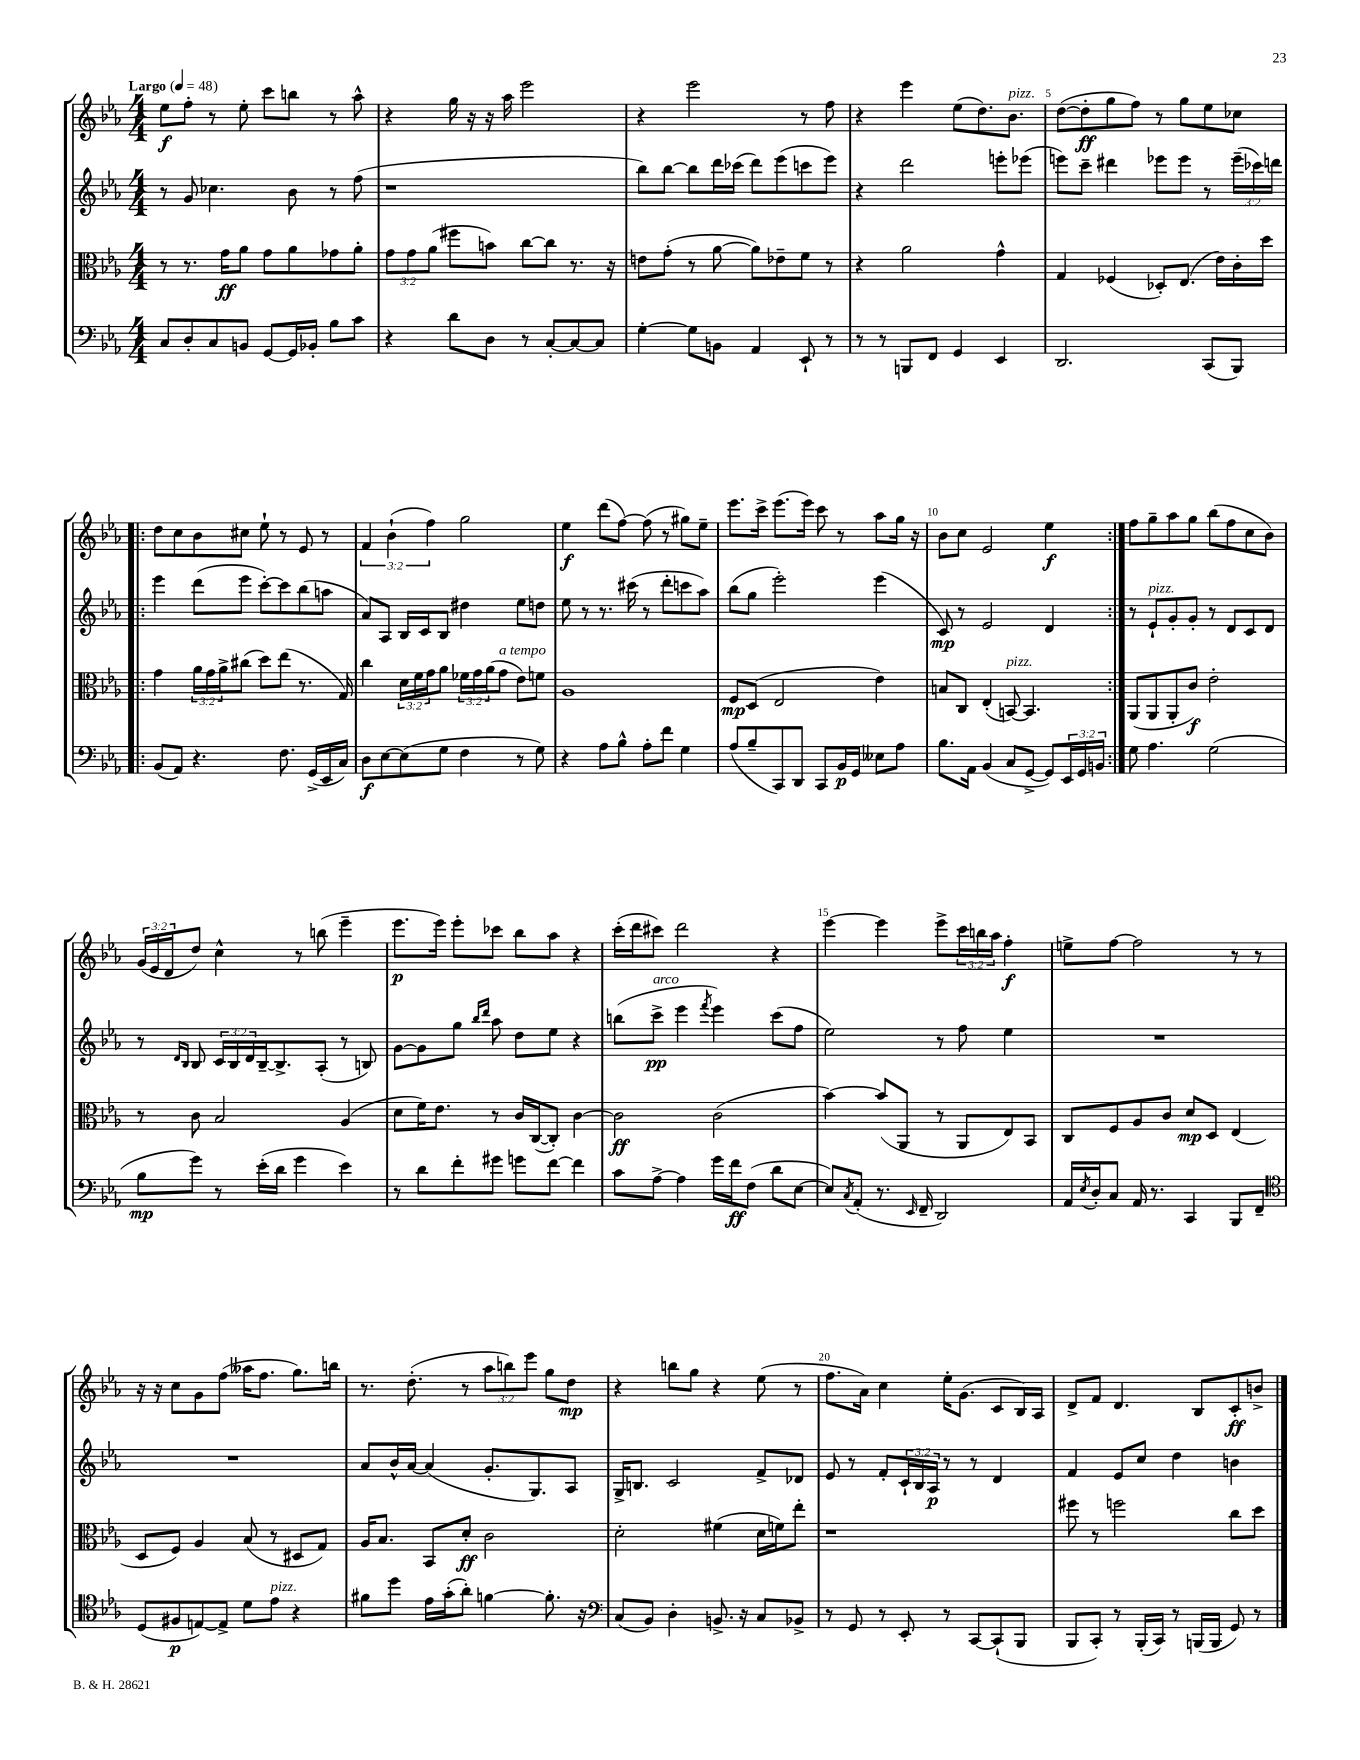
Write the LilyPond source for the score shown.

<<
\new StaffGroup <<
\new Staff = "s0" {
    \clef treble \key ees \major \numericTimeSignature \time 4/4 \override Staff.TupletNumber.text = #tuplet-number::calc-fraction-text \tempo "Largo" 4 = 48
    ees''8\f f''8-. r8 ees''8-. c'''8 b''8 r8 aes''8-^ |
    r4 g''16 r16 r16 aes''16 ees'''2 |
    r4 ees'''2 r8 f''8 |
    r4 ees'''4 ees''8( d''8.) bes'8.^\markup { \italic "pizz." } |
    d''8~( d''8-.\ff g''8 f''8) r8 g''8 ees''8 ces''8 |
    \repeat volta 2 { d''8 c''8 bes'8 cis''8 ees''8-! r8 ees'8 r8 |
    \tuplet 3/2 { f'4 bes'4-!( f''4) } g''2 |
    ees''4\f d'''8( f''8~) f''8( r8 gis''8) ees''8-- |
    ees'''8. c'''16-> ees'''8.( ees'''16) c'''8 r8 aes''8 g''16 r16 |
    bes'8 c''8 ees'2 ees''4\f | }
    f''8 g''8-- aes''8 g''8 bes''8( f''8 c''8 bes'8) |
    \tuplet 3/2 { g'16( ees'16 d'16 } d''8) c''4-^ r8 b''8( ees'''4-- |
    ees'''8.\p ees'''16) ees'''8-. ces'''8 bes''8 aes''8 r4 |
    c'''16-.( d'''16 cis'''8) d'''2 r4 |
    ees'''4~ ees'''4 ees'''8-> \tuplet 3/2 { c'''16 b''16 aes''16 } f''4-.\f |
    e''8-> f''8~ f''2 r8 r8 |
    r16 r16 c''8 g'8 f''8( aeses''16 f''8. g''8.) b''16 |
    r8. d''8.-.( r8 \tuplet 3/2 { aes''8 b''8) ees'''8 } g''8 d''8\mp |
    r4 b''8 g''8 r4 ees''8( r8 |
    f''8. aes'16) c''4 ees''16-. g'8.( c'8 bes16) aes16 |
    d'8-> f'8 d'4. bes8 c'8-.\ff b'8-> \bar "|." |
}
\new Staff = "s1" {
    \clef treble \key ees \major \numericTimeSignature \time 4/4 \override Staff.TupletNumber.text = #tuplet-number::calc-fraction-text
    r8 g'8 ces''4. bes'8 r8 f''8( |
    r1 |
    bes''8) bes''8~ bes''8 d'''16 ces'''16( d'''8) ees'''8( c'''8 ees'''8) |
    r4 d'''2 e'''8-. ees'''8( |
    e'''8) c'''8-- dis'''4 ees'''8 ees'''8 r8 \tuplet 3/2 { ees'''16--( ces'''16) d'''16 } |
    \repeat volta 2 { ees'''4 d'''8( ees'''8 c'''8~-.) c'''8 bes''8( a''8 |
    aes'8) aes8 bes16 c'16 bes8 dis''4 ees''8 d''8 |
    ees''8 r8 r8. cis'''16( r8 d'''8-. c'''8 aes''8) |
    bes''8( g''8 ees'''2-.) ees'''4( |
    c'8\mp) r8 ees'2 d'4 | }
    r8 ees'8-!^\markup { \italic "pizz." } g'8-. g'8-. r8 d'8 c'8 d'8 |
    r8 \grace { d'16 bes16 } bes8 \tuplet 3/2 { c'16 bes16 d'16 } bes16~-- bes8.-> aes8-.( r8 b8) |
    g'8~ g'8 g''8 \grace { bes''16 d'''16 } aes''8 d''8 ees''8 r4 |
    b''8( c'''8->\pp^\markup { \italic "arco" } ees'''4 \acciaccatura { f'''8 } ees'''4) c'''8( f''8 |
    ees''2) r8 f''8 ees''4 |
    R1 |
    R1 |
    aes'8 bes'16-^ aes'16~ aes'4( g'8.-. g8.) aes8 |
    g16-> b8. c'2 f'8-> des'8 |
    ees'8 r8 f'8-. \tuplet 3/2 { c'16-! bes16 aes16\p } r8 r8 d'4 |
    f'4 ees'8 c''8 d''4 b'4 \bar "|." |
}
\new Staff = "s2" {
    \clef alto \key ees \major \numericTimeSignature \time 4/4 \override Staff.TupletNumber.text = #tuplet-number::calc-fraction-text
    r8 r8. g'16\ff aes'8 g'8 aes'8 ges'8 aes'8-. |
    \tuplet 3/2 { g'8 g'8 aes'8( } fis''8 b'8) c''8~ c''8 r8. r16 |
    e'8 g'8-.( r8 aes'8~ aes'8) ees'8-- f'8 r8 |
    r4 aes'2 g'4-^ |
    g4 fes4( des8-.) ees8.( ees'16) c'16-. d''16 |
    \repeat volta 2 { g'4 \tuplet 3/2 { aes'16 g'16 aes'16-> } cis''8( d''8) ees''8( r8. g16) |
    c''4 \tuplet 3/2 { d'16 f'16 g'16 } aes'8 \tuplet 3/2 { fes'16 g'16 aes'16( } g'8^\markup { \italic "a tempo" } ees'8) f'8 |
    aes1 |
    f8\mp d8( ees2 ees'4) |
    b8 c8 ees4-.( b,8~^\markup { \italic "pizz." }) b,4. | }
    aes,8( aes,8 aes,8-. c'8\f) ees'2-. |
    r8 c'8 bes2 aes4( |
    d'8 f'16) ees'8. r8 c'16 c16~( c8-.) c'4~ |
    c'2\ff c'2( |
    bes'4~) bes'8( aes,8 r8 aes,8 ees8) bes,8 |
    c8 f8 aes8 c'8 d'8\mp d8 ees4( |
    d8 f8) aes4 bes8( r8 dis8 g8) |
    aes16 bes8. bes,8 d'8-.\ff c'2 |
    d'2-. fis'4( d'16 f'16) ees''8-. |
    r1 |
    fis''8 r8 f''2 c''8 d''8 \bar "|." |
}
\new Staff = "s3" {
    \clef bass \key ees \major \numericTimeSignature \time 4/4 \override Staff.TupletNumber.text = #tuplet-number::calc-fraction-text
    c8 d8-. c8 b,8 g,8~ g,16 bes,16-. bes8 c'8 |
    r4 d'8 d8 r8 c8~-. c8~ c8 |
    g4~-. g8 b,8 aes,4 ees,8-! r8 |
    r8 r8 b,,8 f,8 g,4 ees,4 |
    d,2. c,8( bes,,8) |
    \repeat volta 2 { bes,8( aes,8) r4. f8. g,16->( ees,16 c16) |
    d8\f ees8~ ees8( g8 f4 r8 g8) |
    r4 aes8 bes8-^ aes8-. f'8 g4 |
    aes8( bes8-- c,8) d,8 c,8 bes,16\p g,16 eeses8 aes8 |
    bes8. aes,16 bes,4( c8 g,8~-> g,8) \tuplet 3/2 { ees,16 g,16 b,16 } | }
    g8 aes4. g2( |
    bes8\mp g'8) r8 ees'16-.( d'16 g'4 ees'4) |
    r8 d'8 f'8-. gis'8 g'8 f'8~ f'4 |
    c'8 aes8~-> aes4 g'16 f'16\ff f8( d'8 ees8~ |
    ees8) \acciaccatura { c8 } aes,8-.( r8. \grace { ees,16 } f,16-- d,2) |
    aes,16 \acciaccatura { ees8 } d16-. c8 aes,16 r8. c,4 bes,,8 f,8-- |
    \clef tenor d8( fis8\p e8~) e8-> d'8 ees'8^\markup { \italic "pizz." } r4 |
    fis'8 d''8 ees'16 g'16-.( aes'8-.) f'4~ f'8.-. r16 |
    \clef bass c8( bes,8) d4-. b,8.-> r16 c8 bes,8-> |
    r8 g,8 r8 ees,8-. r8 c,8~ c,8-!( bes,,8 |
    bes,,8 c,8-.) r8 bes,,16-.( c,16) r8 b,,16( b,,16 g,8) r8 \bar "|." |
}
>>
>>
\layout { \context { \Score \override BarNumber.break-visibility = ##(#f #t #t) barNumberVisibility = #(every-nth-bar-number-visible 5) } }
